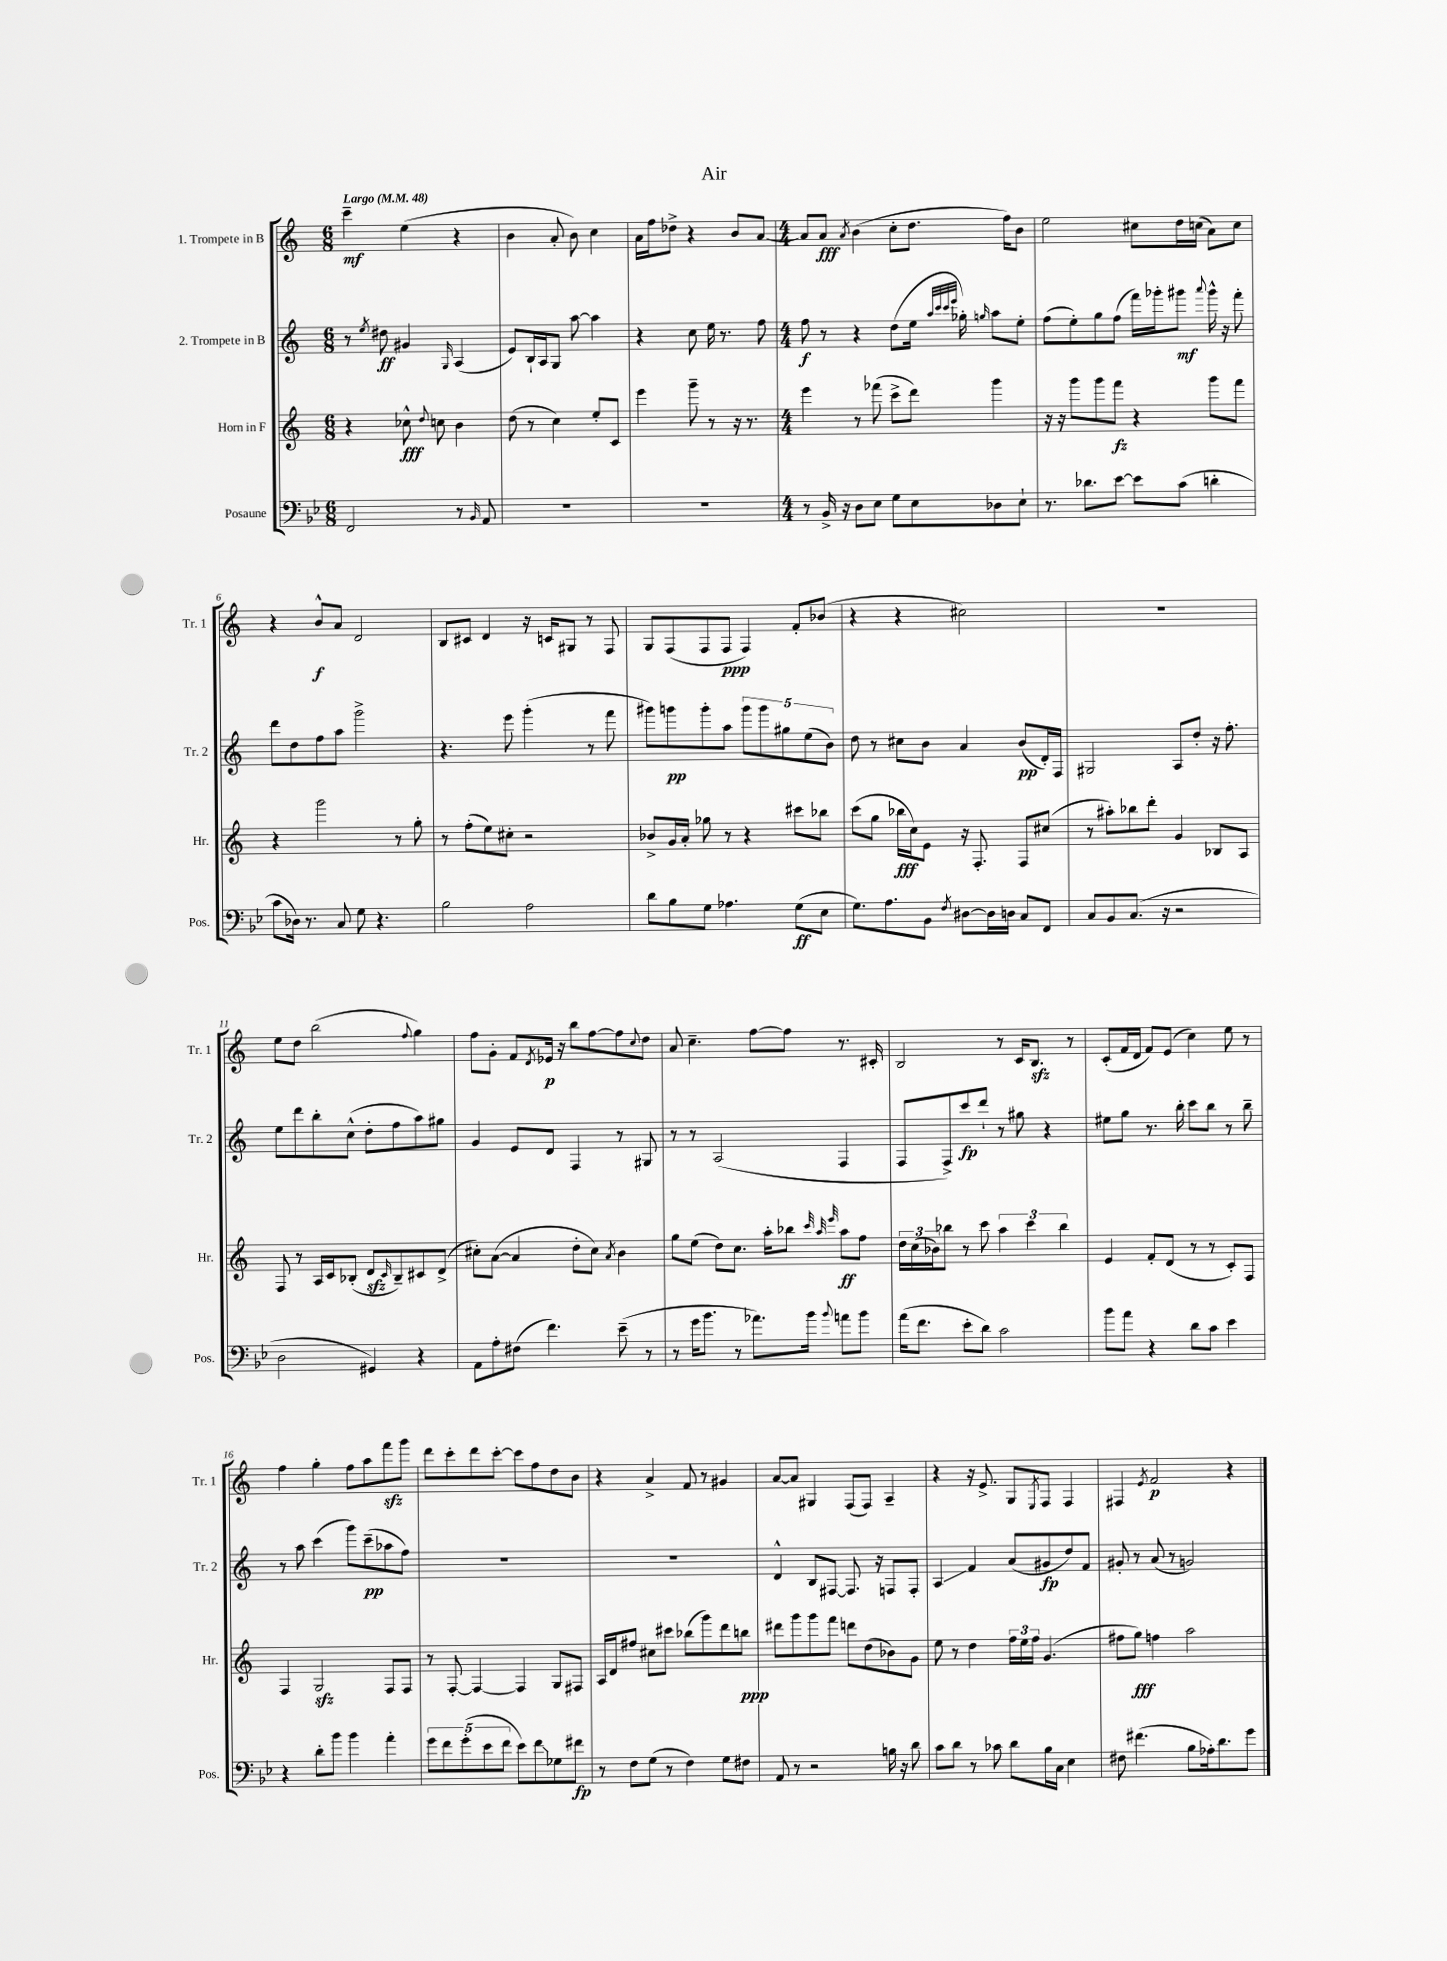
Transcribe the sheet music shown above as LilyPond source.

\header { title = "Air" }
<<
\new StaffGroup <<
\new Staff = "s0" \with { instrumentName = "1. Trompete in B" shortInstrumentName = "Tr. 1" } {
    \clef treble \key c \major \numericTimeSignature \time 6/8 \tempo "Largo" 4 = 48
    c'''4--\mf e''4( r4 |
    b'4 a'8-. b'8) c''4 |
    a'16 f''16 des''8-> r4 b'8 a'8~ |
    \numericTimeSignature \time 4/4 a'8 a'8\fff \acciaccatura { a'8 } b'4( c''8-. d''8. f''16) b'8 |
    e''2 cis''8 d''16 c''16( a'8) c''8 |
    r4 b'8-^\f a'8 d'2 |
    b8 cis'8 d'4 r16 c'16 gis8 r8 f8 |
    g8 f8( f8 f8\ppp f4) f'8-. bes'8( |
    r4 r4 cis''2) |
    R1 |
    e''8 d''8 b''2( \appoggiatura { f''8 } g''4) |
    f''8 g'8-. f'8 \acciaccatura { d'8 } ees'16\p r16 b''8 f''8~ f''8 \appoggiatura { c''8 } d''8 |
    a'8 c''4.-- f''8~ f''8 r8. cis'16-. |
    b2 r8 c'16 b8.\sfz r8 |
    c'8-.( f'16 d'16 f'8) e'8( c''4) e''8 r8 |
    f''4 g''4-. f''8 a''8 f'''8\sfz g'''8 |
    d'''8 c'''8-. d'''8 c'''8~-. c'''8 f''8 d''8 b'8 |
    r4 a'4-> f'8 r8 gis'4 |
    a'8~ a'8 gis4 f8( f8) a4-- |
    r4 r16 e'8.-> g8 \acciaccatura { e8 } f8 f4 |
    fis4 \acciaccatura { e'8 } f'2\p r4 \bar "|." |
}
\new Staff = "s1" \with { instrumentName = "2. Trompete in B" shortInstrumentName = "Tr. 2" } {
    \clef treble \key c \major \numericTimeSignature \time 6/8
    r8 \acciaccatura { e''8 } dis''8\ff gis'4 \grace { g16 } a4( |
    e'8) b16-! a16 g8 a''8~ a''4 |
    r4 c''8 e''16 r8. f''8 |
    \numericTimeSignature \time 4/4 f''8\f r8 r4 d''8( e''16 \grace { a''32 c'''32 c'''32 e'''32 } ges''16-.) \grace { g''16 } a''8 e''8-. |
    f''8( e''8-.) g''8 f''8( f'''16) ges'''16-. gis'''8\mf \appoggiatura { a'''8 } gis'''16-^ r16 f'''8-. |
    d'''8 d''8 f''8 a''8 g'''2-> |
    r4. e'''8 g'''4-.( r8 f'''8 |
    gis'''8) g'''8\pp g'''8-. a''8 \tuplet 5/4 { g'''8 g'''8 gis''8 e''8( b'8) } |
    d''8 r8 cis''8 b'8 a'4 b'8\pp( d'16-.) f16 |
    gis2 a8 d''8-. r16 f''8.-. |
    e''8 d'''8 b''8-. c''8-^( d''8-. f''8 a''8) gis''8 |
    g'4 e'8 d'8 f4 r8 gis8 |
    r8 r8 a2( f4 |
    f8 f8->) c'''8\fp d'''8-! r8 gis''8 r4 |
    eis''8 g''8 r8. b''16-. c'''8 b''8 r8 b''8-- |
    r8 a''8 c'''4( g'''8) c'''8--\pp( aes''8 f''8) |
    R1 |
    R1 |
    d'4-^ b8 fis8~ fis8. r16 f8 f8-. |
    a4\glissando f'4 a'8( gis'8\fp d''8) f'8 |
    gis'8-. r8 a'8( r8 g'2) \bar "|." |
}
\new Staff = "s2" \with { instrumentName = "Horn in F" shortInstrumentName = "Hr." } {
    \clef treble \key c \major \numericTimeSignature \time 6/8
    r4 ces''8-^\fff \appoggiatura { d''8 } c''8 b'4 |
    d''8( r8 c''4) e''8-. c'8 |
    e'''4 g'''8-- r8 r16 r8. |
    \numericTimeSignature \time 4/4 e'''4 r8 fes'''8( c'''8-> d'''8) g'''4 |
    r16 r16 g'''8 g'''8 f'''8\fz r4 g'''8 f'''8 |
    r4 g'''2 r8 g''8-. |
    r8 f''8-.( e''8) cis''8-. r2 |
    bes'8-> g'16 a'16-. ges''8 r8 r4 cis'''8 bes''8 |
    c'''8( g''8 bes''16\fff c''16) e'8 r16 f8.-. f8 cis''8( |
    r8 ais''8-.) bes''8 d'''8-. g'4 bes8 a8 |
    f8 r8 a16 c'16 bes8-.( d'8\sfz \grace { c'16 } bes8--) cis'8 d'8->( |
    cis''8-.) a'8~( a'4 d''8-. cis''8) \acciaccatura { a'8 } b'4 |
    g''8 e''8( d''8) c''8. a''16-. bes''8 \grace { c'''32 a''32 e'''32 } a''8\ff f''8 |
    \tuplet 3/2 { d''16 c''16( bes'16) } bes''8 r8 c'''8 \tuplet 3/2 { a''4 c'''4 bes''4 } |
    e'4 f'8-. d'8( r8 r8 c'8-.) f8 |
    f4 g2\sfz f8 f8 |
    r8 f8~-. f4~ f4 g8 fis8 |
    a16 d'16 fis''8 cis''8 cis'''8 bes''8( g'''8) d'''8 b''8\ppp |
    dis'''8 g'''8 g'''8 f'''8 d'''8 d''8( bes'8) g'8 |
    e''8 r8 d''4 \tuplet 3/2 { f''16 e''16 f''16 } g'4.( |
    fis''8 g''8\fff) f''4 a''2 \bar "|." |
}
\new Staff = "s3" \with { instrumentName = "Posaune" shortInstrumentName = "Pos." } {
    \clef bass \key bes \major \numericTimeSignature \time 6/8
    f,2 r8 \grace { bes,16 } a,8 |
    R2. |
    R2. |
    \numericTimeSignature \time 4/4 r8 bes,16-> r16 d8 ees8 g8 ees8 des8 ees8-! |
    r8. des'8. ees'8~ ees'8 c'8( d'4-. |
    c'8 des16) r8. c8 g8 r4. |
    bes2 a2 |
    d'8 bes8 g8 aes4. g8\ff( ees8 |
    g8.) a8. bes,8 \acciaccatura { f8 } dis8~ dis16 d16 c8 f,8 |
    c8 bes,8 c8.( r16 r2 |
    d2 gis,4) r4 |
    a,8 a8-. fis8( f'4.) ees'8--( r8 |
    r8 g'16 bes'8. r8 aes'8.) bes'16 \appoggiatura { bes'8 } a'8 bes'8 |
    a'16( f'8. ees'8-. d'8) c'2 |
    bes'8 a'8 r4 d'8 c'8 ees'4 |
    r4 d'8-. bes'8 bes'4 a'4-. |
    \tuplet 5/4 { g'8 f'8 g'8-.( ees'8 f'8 } ees'8) f'8\glissando ges8 fis'8\fp |
    r8 f8 g8( r8 f4) g8 fis8 |
    a,8 r8 r2 b16 r16 d'8 |
    c'8 d'8 r8 ces'8 d'8 bes16 c16 ees4 |
    fis8 fis'4.( bes8 aes16-.) d'8. g'8 \bar "|." |
}
>>
>>
